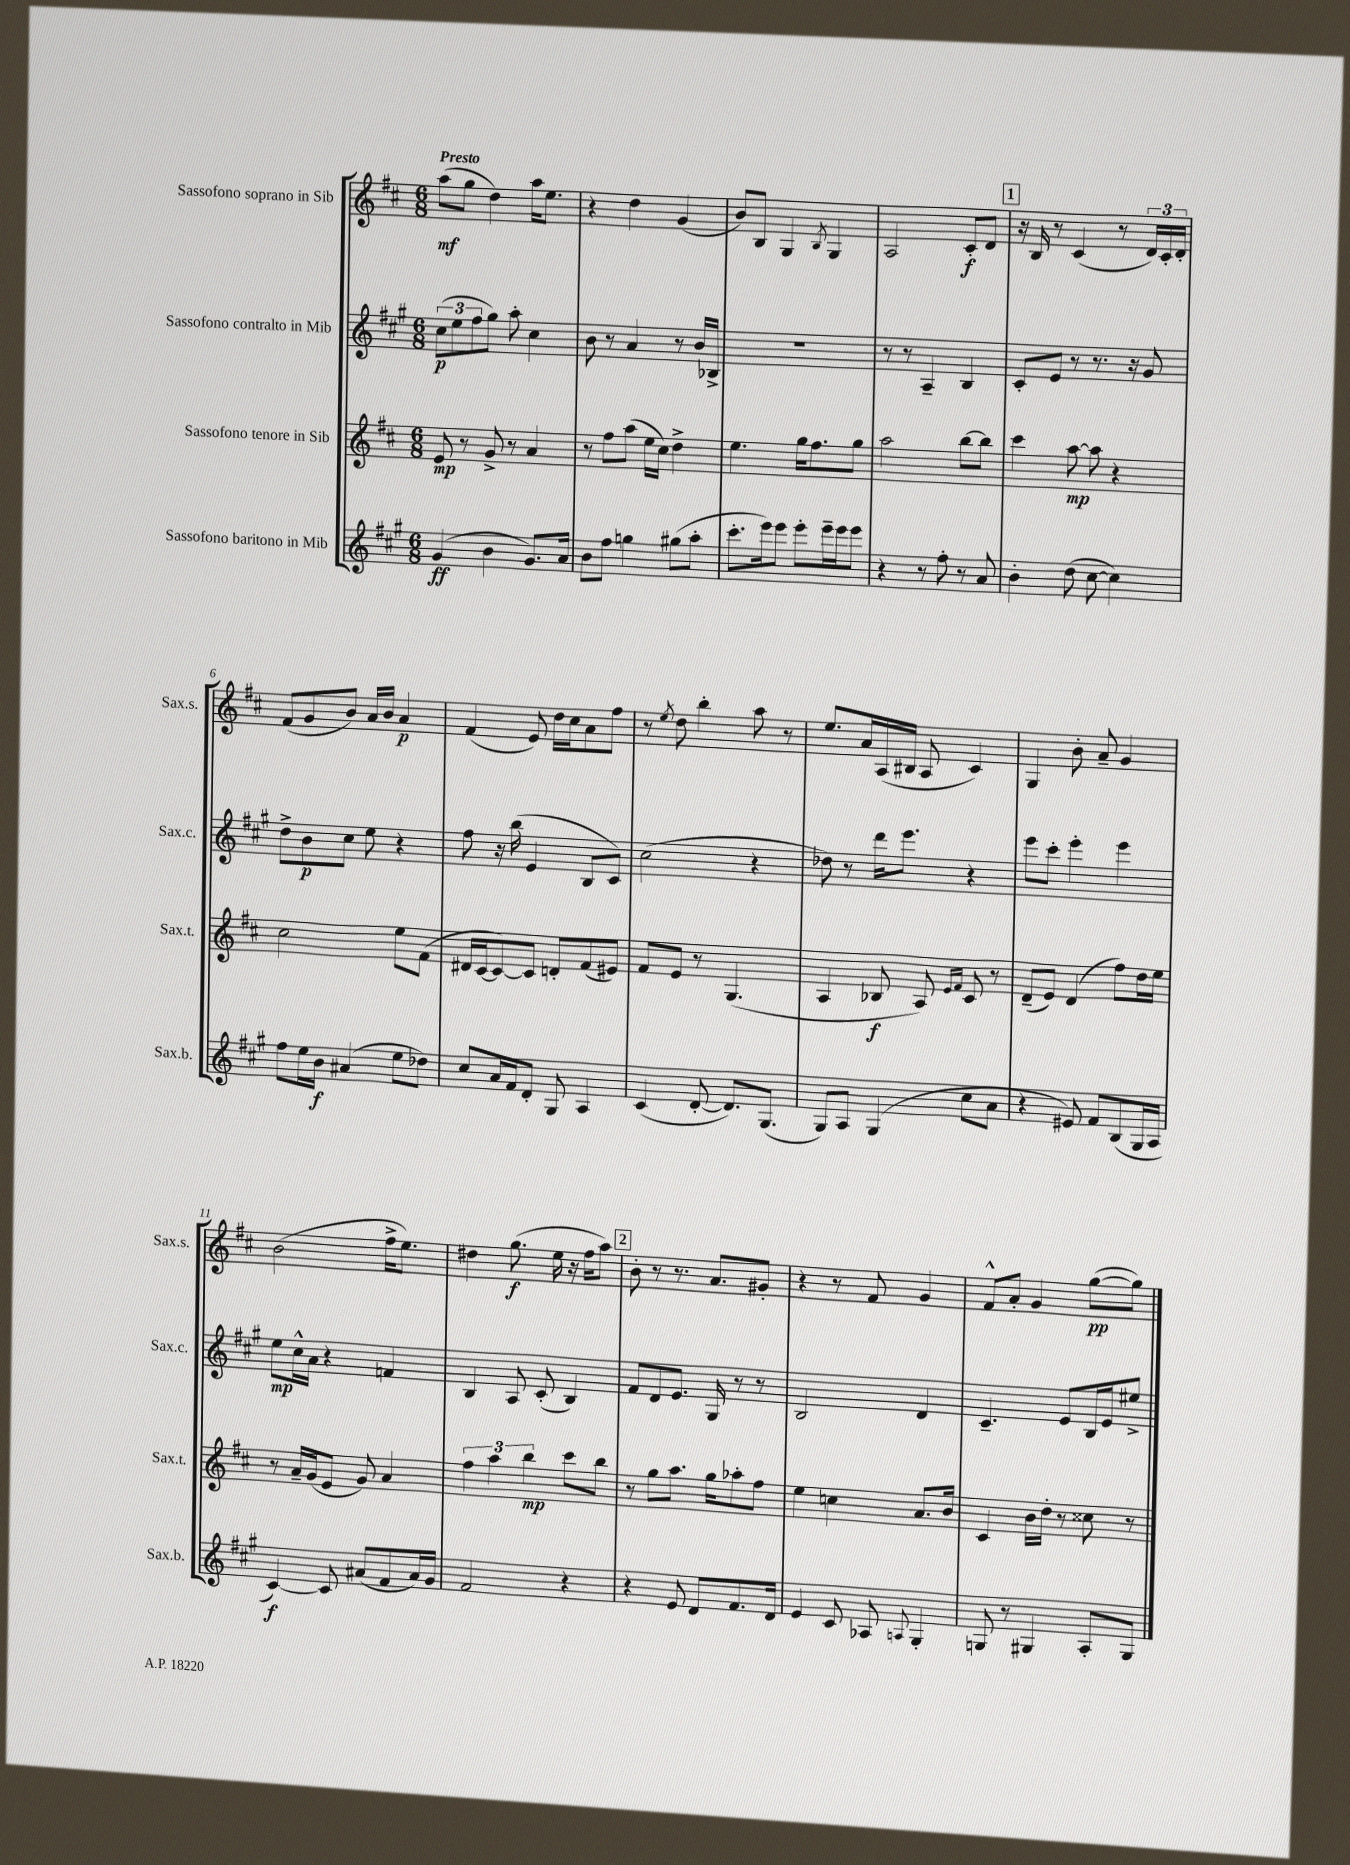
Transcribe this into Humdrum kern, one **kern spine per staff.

**kern	**kern	**kern	**kern
*staff4	*staff3	*staff2	*staff1
*clefG2	*clefG2	*clefG2	*clefG2
*k[f#c#g#]	*k[f#c#]	*k[f#c#g#]	*k[f#c#]
*M6/8	*M6/8	*M6/8	*M6/8
(4g#	8e	(12cc#	(8aa
.	.	12ee	.
.	8r	.	8gg
.	.	12ff#	.
4b	8g^	8gg#)	4dd)
.	8r	8aa'	.
8.g#)	4a	4cc#	16aa
.	.	.	8.ee
16a	.	.	.
=	=	=	=
8b	8r	8b	4r
8ff#	8ff#	8r	.
4gg	(8aa	4a	4dd
.	16ee	.	.
.	16cc#)	.	.
(8gg#	4dd^	8r	(4g
8aa'	.	16b	.
.	.	16B-^	.
=	=	=	=
8.ccc#'	4.ee	2.r	8b)
.	.	.	8B
16eee)	.	.	.
8eee	.	.	4G
8eee'	16gg	.	.
.	8.ff#	.	.
.	.	.	8qB
16eee~	.	.	4G
16eee	.	.	.
8eee	8gg	.	.
=	=	=	=
4r	2aa	8r	2A
.	.	8r	.
8r	.	4A~	.
8ff#'	.	.	.
8r	[8bb	4B	8c#'
8a	8bb]	.	8d
=	=	=	=
4b'	4ccc#	8c#'	16r
.	.	.	16B
.	.	8e	8r
(8dd	[8aa	8r	(4c#
[8cc#	8aa]	8.r	.
4cc#])	4r	.	8r
.	.	16r	.
.	.	8g#	24d)
.	.	.	24c#'
.	.	.	24d'
=	=	=	=
8ff#	2cc#	8dd^	(8f#
16ee	.	8b	8g
16b	.	.	.
(4a#	.	8cc#	8b)
.	.	8ee	16a
.	.	.	16b
8ee	8ee	4r	4a
8dd-)	(8f#	.	.
=	=	=	=
8cc#	16d#	8ff#	(4f#
.	[16c#	.	.
16a	8c#_)	16r	.
16f#	.	(16bb	.
8d'	8c#]	4e	8e)
8G#	8d'	.	16dd
.	.	.	16cc#
4A	(8f#	8B	8a
.	8e#)	8c#)	8ff#
=	=	=	=
(4c#	8f#	(2cc#	8r
.	.	.	8qee
.	8e	.	8dd
[8d'	8r	.	4bb'
8.d])	(4.G	.	.
.	.	4r	8aa
(8.G#	.	.	.
.	.	.	8r
=	=	=	=
8G#)	4A	8dd-)	8.ee
8A	.	8r	.
.	.	.	16a
(4G#	8B-	16ddd	(16A
.	.	8.eee	16B#
.	8A)	.	8A
.	16qqe	.	.
.	16qqf#	.	.
8cc#	8c#	4r	4c#)
8a	8r	.	.
=	=	=	=
4r	(8d~	8eee	4G
.	8e)	8ccc#'	.
8e#)	(4d	4eee'	8b'
8f#	.	.	8a~
(8B	8ff#)	4eee	4g
16G#	16dd	.	.
16A	16ee	.	.
=	=	=	=
[4c#)	8r	8ee	(2b
.	16a~	16cc#^^	.
.	(16g	16a	.
8c#]	8e	4r	.
(8a#	8g)	.	.
8f#	4a	4f	16ff#^
.	.	.	8.ee)
16a#)	.	.	.
16g#	.	.	.
=	=	=	=
2f#	6ff#	4B	4dd#
.	6aa	.	.
.	.	8A	(8.gg
.	6bb	.	.
.	.	(8c#'	.
.	.	.	16ee
4r	8ccc#	4B)	16r
.	.	.	16ff#
.	8bb	.	8aa)
=	=	=	=
4r	8r	8f#	8b'
.	8gg	8d	8r
8e	8.aa	8.e	8.r
8d	.	.	.
.	16gg	16G#	8.a
8.f#	8aa-'	8r	.
.	8ff#	8r	8g#'
16d	.	.	.
=	=	=	=
4e	4ee	2B	4r
8c#	4cc	.	8r
8A-	.	.	8f#
8qqA	.	.	.
4G#'	8.a	4d	4g
.	16b	.	.
=	=	=	=
8G	4c#	4.c#~	8f#^^
8r	.	.	8a'
4G#	16b	.	4g
.	16dd'	.	.
.	8r	8e	.
8A'	8cc##	16B	([8gg
.	.	16e	.
8G#	8r	8ee#^	8gg])
==	==	==	==
*-	*-	*-	*-
